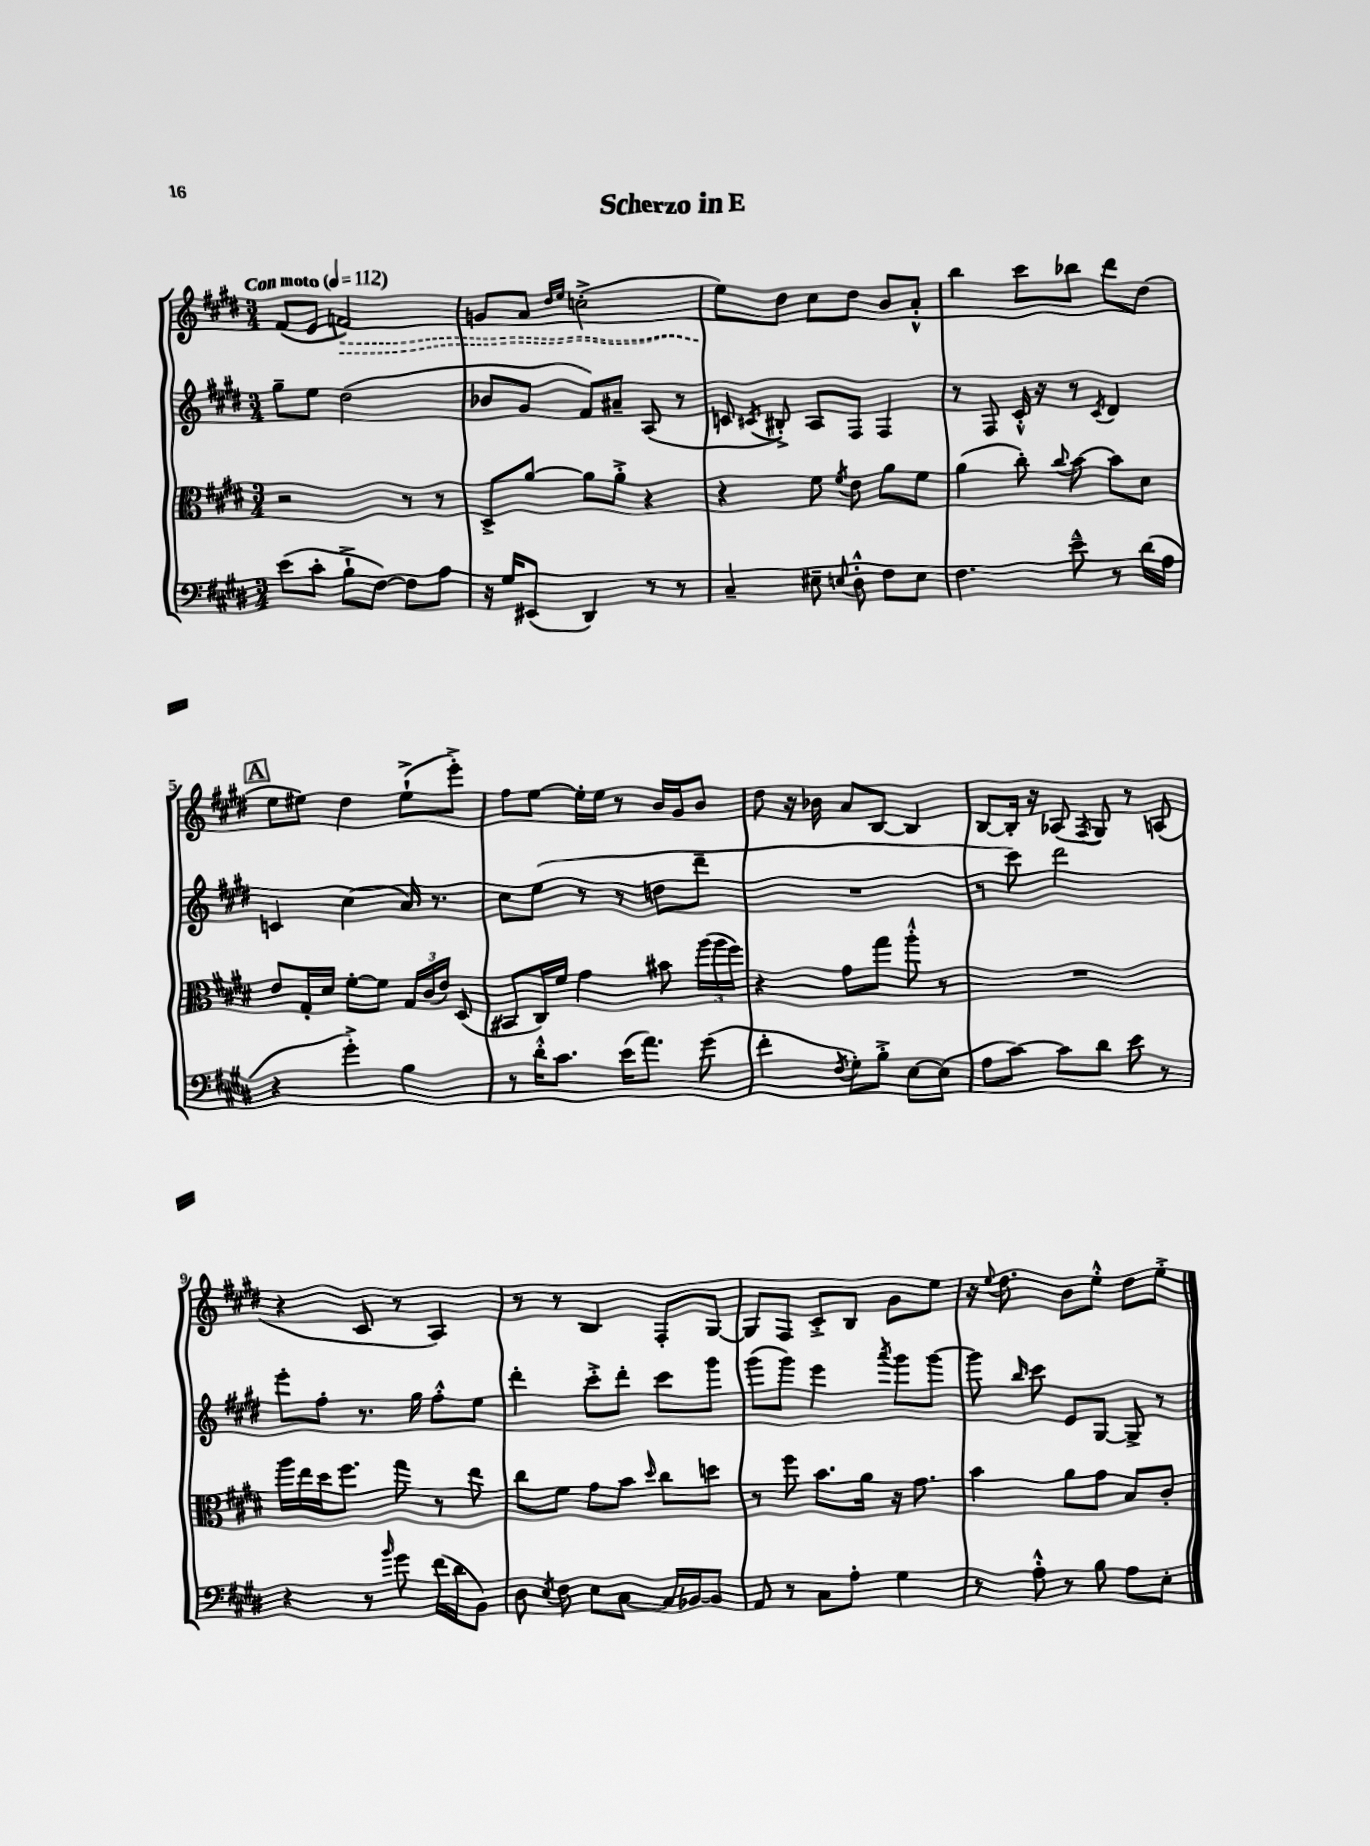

**kern	**kern	**kern	**kern	**dynam
*part4	*part3	*part2	*part1	*part1
*staff4	*staff3	*staff2	*staff1	*staff1
*clefF4	*clefC3	*clefG2	*clefG2	*
*k[f#c#g#d#]	*k[f#c#g#d#]	*k[f#c#g#d#]	*k[f#c#g#d#]	*
*M3/4	*M3/4	*M3/4	*M3/4	*
*MM112	*MM112	*MM112	*MM112	*
=1	=1	=1	=1	=1
!	!	!	!LO:TX:a:B:t=Con moto	!
(8e\L	2r	8gg#~\L	(8f#/L	.
8c#'\J	.	8ee\J	8e/J	.
!	!	!	!	!LO:HP:b
8B`^\L	.	(2dd#\	2fn/)	>
[8F#\J)	.	.	.	.
8F#\L]	8r	.	.	.
8A\J	8r	.	.	.
=2	=2	=2	=2	=2
16r	8D#^/L	8b-X/L	8gn/L	.
16G#/KL	.	.	.	.
(8EE#X/J	[8a/J	8g#/J	8a/J	.
.	.	.	16qqdd#/LL	.
.	.	.	16qqee/JJ	.
4DD#/)	8a\L]	8f#/L)	(2ccn'^\	.
.	8a'^\J	8a#X~/J	.	.
8r	4r	(8A/	.	.
8r	.	8r	.	.
=3	=3	=3	=3	=3
4C#~/	4r	8cn/	8ee\L)	.
.	.	8qc#X/	.	.
.	.	8B#X'^/)	8dd#\J	]
8E#X~\	8f#\	8A/L	8cc#\L	.
8qqEn/	8qf#/	.	.	.
8D#'^^\	8e\	8F#/J	8dd#\J	.
8F#\L	8a\L	4F#/	8b/L	.
8E\J	8f#\J	.	8a'^^/J	.
=4	=4	=4	=4	=4
4.F#\	(4a\	8r	4bb\	.
.	.	8F#/	.	.
.	8cc#'\)	16c#'^^/	8ccc#\L	.
.	.	16r	.	.
.	8qqcc#/	.	.	.
8e~^^\	[8b\	8r	8bb-X\J	.
.	.	8qc#/	.	.
8r	8b\L]	4d#/	8ddd#\L	.
(16d#\LL	8d#\J	.	(8dd#\J	.
16A\JJ	.	.	.	.
!!LO:LB:g=z
!!LO:REH:place=s1:t=A
=5	=5	=5	=5	=5
4r	8e/L	4cn/	8ee\L	.
.	16G#'/L	.	8ee#X\J)	.
.	16d#/JJ	.	.	.
4g#'^\)	[8f#'\L	(4cc#\	4dd#\	.
.	8f#\J]	.	.	.
4B\	24G#/LL	16a/)	(8ee#`^\L	.
.	(24c#/	.	.	.
.	.	8.r	.	.
.	24e/JJ)	.	.	.
.	(8D#/	.	8eee'^\J)	.
=6	=6	=6	=6	=6
8r	8BB#X/L	8cc#\L	8ff#\L	.
16d#'^^\KL	16C#/L)	(8ee\J	[8ee\J	.
8.c#\J	16f#/JJ	.	.	.
.	4g#\	8r	16ee'\LL]	.
.	.	.	16ee\JJ	.
(16e\KL	.	8r	8r	.
8.a\J)	.	.	.	.
.	8b#X\	8ddn\L	16b/LL	.
.	.	.	16g#/J	.
(8g#\	(24aa\LL	8ddd#~\J	8b/J	.
.	24aa\	.	.	.
.	24ff#\JJ)	.	.	.
=7	=7	=7	=7	=7
4f#'\	4r	2.r	8dd#\	.
.	.	.	16r	.
.	.	.	16b-X\	.
8qF#/	.	.	.	.
8G#'\L)	8g#\L	.	8a/L	.
8B'^\J	8gg#\J	.	[8B/J	.
[8E\L	8aa'^^\	.	4B/]	.
(8E\J]	8r	.	.	.
=8	=8	=8	=8	=8
8A\L	2.r	8r	[8B/L	.
[8c#\J)	.	8ccc#\)	16B'/Jk]	.
.	.	.	16r	.
8c#\L]	.	2ddd#\	(8A-X/	.
.	.	.	8qF#/	.
8d#\J	.	.	8G#/)	.
8e\	.	.	8r	.
8r	.	.	(8An/	.
!!LO:LB:g=z
=9	=9	=9	=9	=9
4r	16aa\LL	8eee'\L	4r	.
.	16ee\	.	.	.
.	16dd#\J	8ff#'\J	.	.
.	8.ff#\J	.	.	.
8r	.	8.r	8c#/	.
16qqb/	.	.	.	.
8g#\	8gg#\	.	8r	.
.	.	16gg#\	.	.
(16f#\LL	8r	8ff#'^^\L	4A/)	.
16d#\J	.	.	.	.
8BB\J)	8ee\	8ee\J	.	.
=10	=10	=10	=10	=10
8D#\	8cc#\L	4ddd#'\	8r	.
8qE/	.	.	.	.
8F#\	8f#\J	.	8r	.
8E\L	8g#\L	8ccc#'^\L	4B/	.
[8C#\J	8b\J	8ddd#'\J	.	.
.	16qqdd#/	.	.	.
16C#/LL]	8cc#\L	8ccc#\L	8F#'/L	.
[16BB-X/J	.	.	.	.
8BB-/J]	8ddn\J	8ggg#\J	[8G#/J	.
=11	=11	=11	=11	=11
8AA/	8r	(8ggg#\L	8G#/L]	.
8r	8ff#\	8ggg#\J)	8F#/J	.
8C#\L	8.b\L	4eee\	8c#'^/L	.
8A'\J	.	.	8B/J	.
.	16a\Jk	.	.	.
.	.	8qaaa/	.	.
4G#\	16r	8ggg#\L	8g#\L	.
.	8.g#\	.	.	.
.	.	[8ggg#\J	8ee\J	.
=12	=12	=12	=12	=12
8r	4b\	8ggg#\]	16r	.
.	.	.	8qqee/	.
.	.	.	8.dd#\	.
.	.	16qqbb/	.	.
8A'^^\	.	8ccc#\	.	.
8r	8a\L	8e/L	8b\L	.
8B\	8g#\J	[8G#/J	8ee'^^\J	.
8A\L	8B/L	8G#^/]	8dd#\L	.
8E'\J	8c#'/J	8r	8ee'^\J	.
==	==	==	==	==
*-	*-	*-	*-	*-
